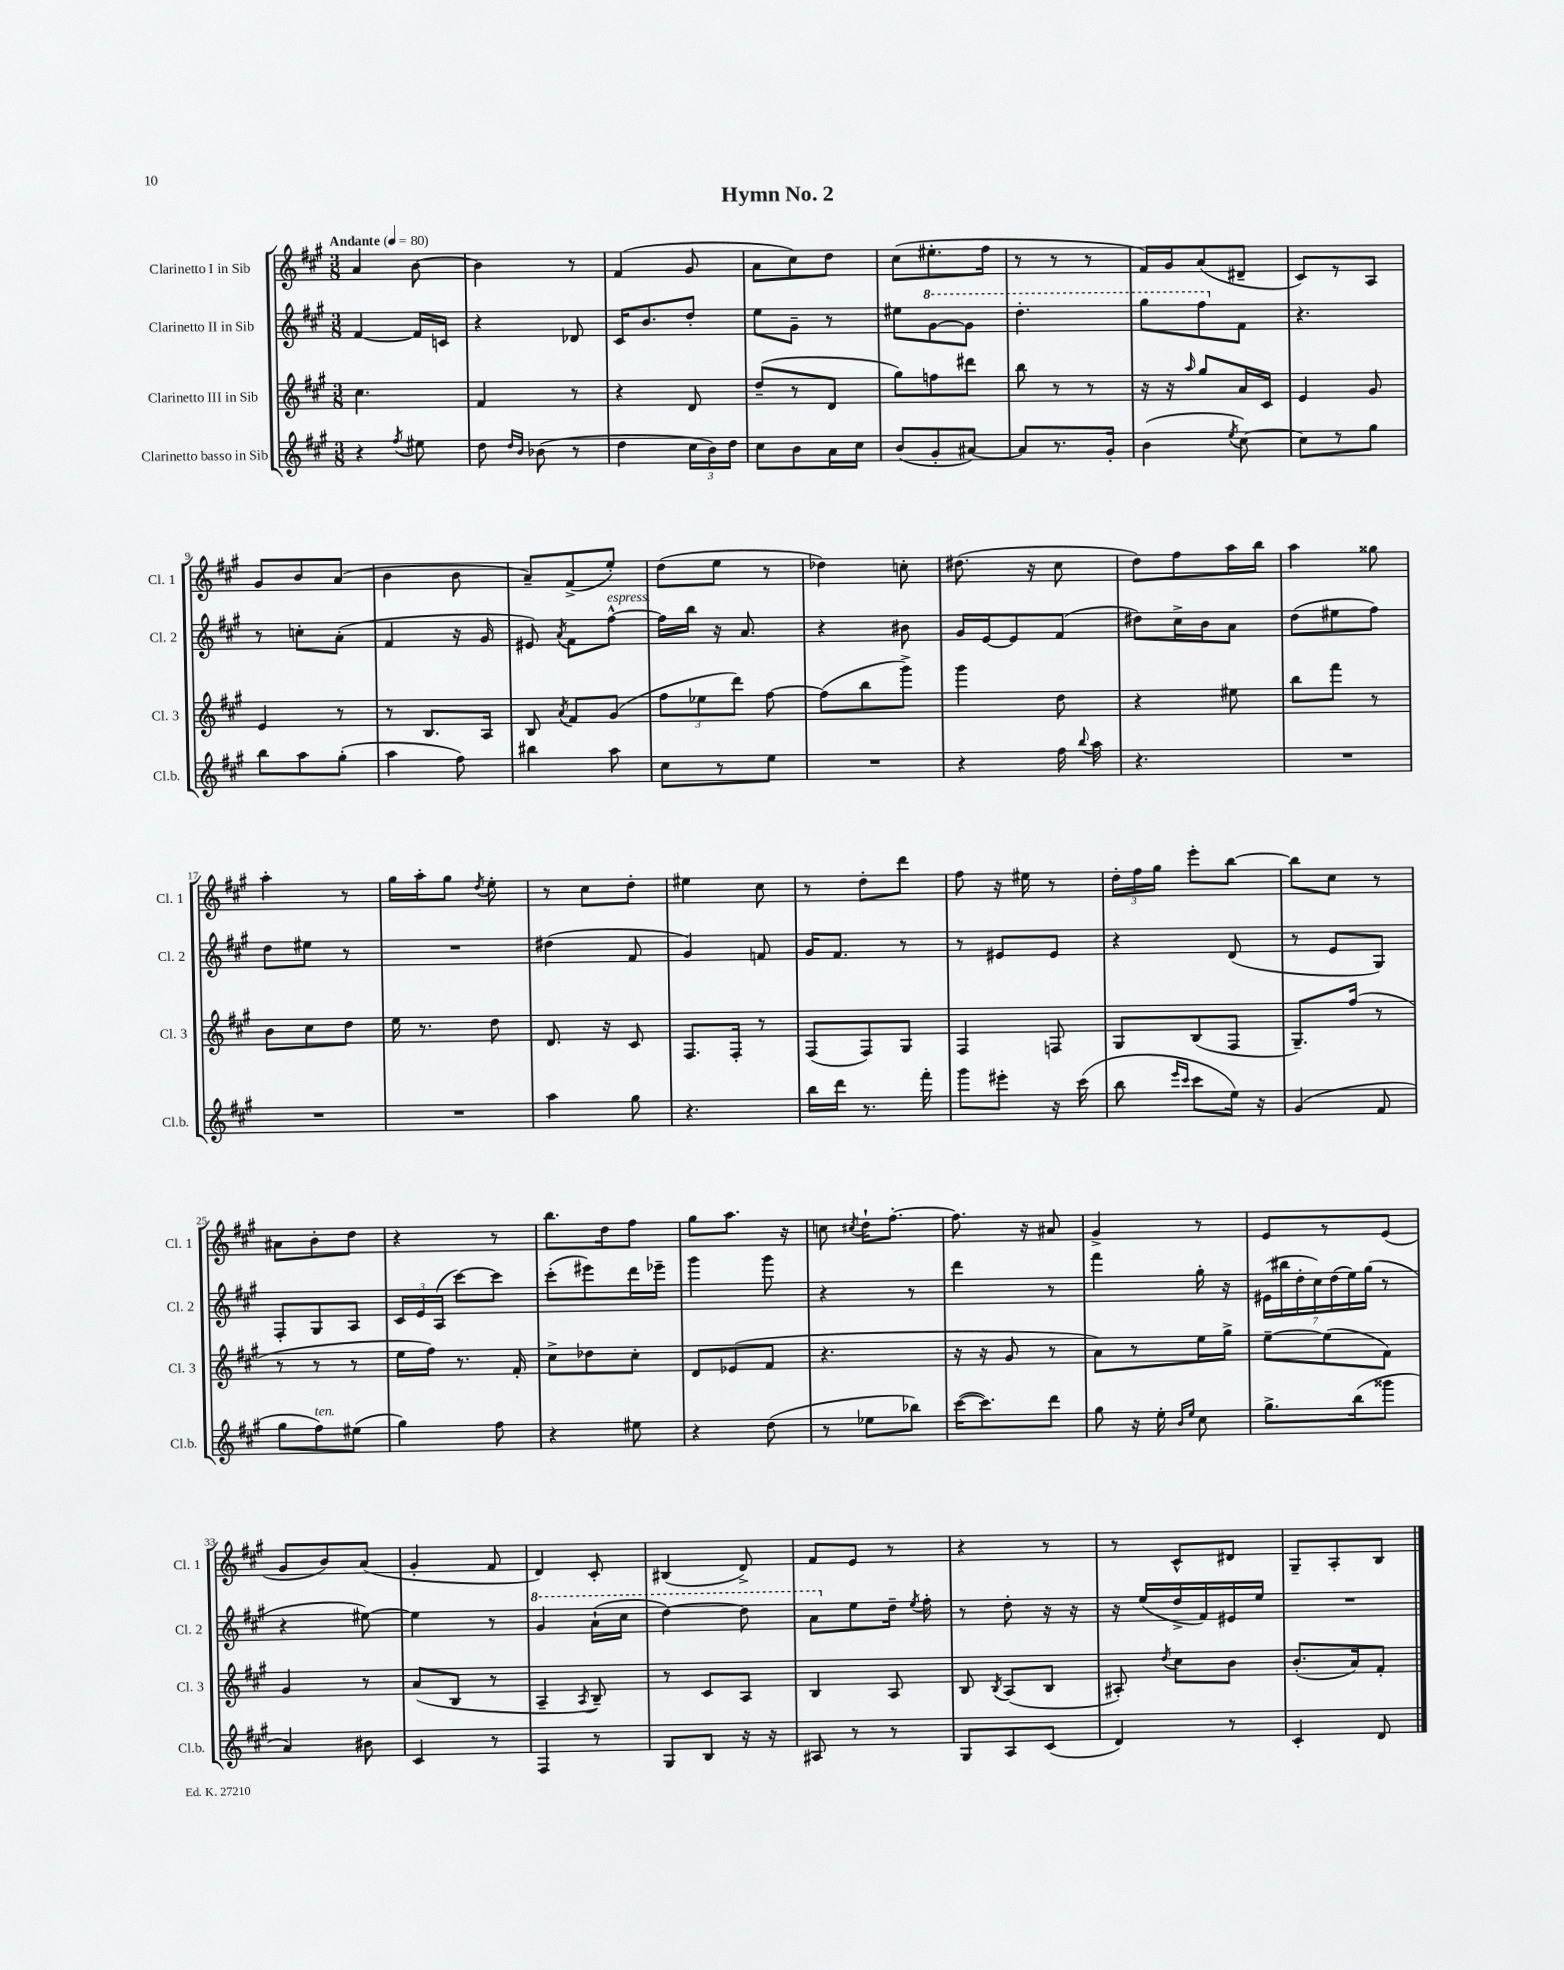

**kern	**kern	**kern	**kern
*part4	*part3	*part2	*part1
*staff4	*staff3	*staff2	*staff1
*I"Clarinetto basso in Sib	*I"Clarinetto III in Sib	*I"Clarinetto II in Sib	*I"Clarinetto I in Sib
*I'Cl.b.	*I'Cl. 3	*I'Cl. 2	*I'Cl. 1
*clefG2	*clefG2	*clefG2	*clefG2
*k[f#c#g#]	*k[f#c#g#]	*k[f#c#g#]	*k[f#c#g#]
*M3/8	*M3/8	*M3/8	*M3/8
*MM80	*MM80	*MM80	*MM80
=1	=1	=1	=1
!	!	!	!LO:TX:a:B:t=Andante
4r	4.cc#\	[4f#/	4a/
8qff#/	.	.	.
8ee#X\	.	16f#/LL]	[8b\
.	.	16cn/JJ	.
=2	=2	=2	=2
8dd\	4f#/	4r	4b\]
16qqdd/LL	.	.	.
16qqb/JJ	.	.	.
(8b-X\	.	.	.
8r	8r	8d-X/	8r
=3	=3	=3	=3
4dd\	4r	16c#/KL	(4f#/
.	.	8.b/	.
24cc#\LL	8d/	8dd'/J	8g#/
24b\)	.	.	.
24dd\JJ	.	.	.
=4	=4	=4	=4
8cc#\L	(8dd~/L	8ee\L	8a\L
8b\	8r	8g#~\J	8cc#\)
16a\L	8d/J	8r	8dd\J
16cc#\JJ	.	.	.
=5	=5	=5	=5
(8b/L	8gg#\L)	8ee#X\L	(8cc#\L
*	*	*8va	*
8g#'/	8ffn\	[8gg#\	8.ee#X'\
[8a#X/J)	8ddd#X\J	8gg#\J]	.
.	.	.	16ff#\Jk
=6	=6	=6	=6
8a#/L]	8bb\	4.ddd'\	8r
8.r	8r	.	8r
.	8r	.	8r
16g#'/Jk	.	.	.
=7	=7	=7	=7
(4b\	16r	8ggg#\L	16f#/LL)
.	16r	.	16g#/J
.	16qqaa/	.	.
.	8gg#/L	8fff#\	(8a/
8qee/	.	.	.
*	*	*X8va	*
[8cc#\)	16a/L	8f#\J	8d#X~/J
.	16c#/JJ	.	.
=8	=8	=8	=8
8cc#\L]	4e/	4.r	8c#/L)
8r	.	.	8r
8gg#\J	8g#/	.	8A/J
!!LO:LB:g=z
=9	=9	=9	=9
8bb\L	4e/	8r	8g#/L
8aa\	.	8ccn'\L	8b/
(8gg#'\J	8r	(8a'\J	(8a/J
=10	=10	=10	=10
4aa\	8r	4f#/	4b\
.	8.B/L	.	.
8ff#\)	.	16r	8b\
.	16A/Jk	16g#/	.
=11	=11	=11	=11
4bb#X\	8B/	8e#X/)	8a~/L)
.	8qa/	8qa/	.
.	8f#/L	8f#\L	(8f#^/
!	!	!LO:TX:a:i:t=espress.	!
8aa\	(8g#/J	[8ff#^^\J	8ee'/J)
=12	=12	=12	=12
8cc#\L	12ff#\L	16ff#\LL]	(8dd\L
.	.	16bb\JJ	.
.	12ee-X\	.	.
8r	.	16r	8ee\J
.	12ddd\J)	.	.
.	.	8.a/	.
8ee\J	[8ff#\	.	8r
=13	=13	=13	=13
4.r	(8ff#\L]	4r	4dd-X\)
.	8bb\	.	.
.	8ggg#^\J)	8b#X\	8ccn'\
=14	=14	=14	=14
4r	4ggg#\	16g#/LL	(8.dd#X\
.	.	[16e/J	.
.	.	8e/]	.
.	.	.	16r
16ff#\	8dd\	(8f#/J	8cc#\
8qqbb/	.	.	.
16aa\	.	.	.
=15	=15	=15	=15
4.r	4r	8dd#X\L)	8dd\L)
.	.	16cc#^\L	8ff#\
.	.	16b\J	.
.	8ee#X\	8a\J	16aa\L
.	.	.	16bb\JJ
=16	=16	=16	=16
4.r	8bb\L	(8dd\L	4aa\
.	8fff#\J	8ee#X\	.
.	8r	8ff#\J)	8gg##X\
!!LO:LB:g=z
=17	=17	=17	=17
4.r	8b\L	8dd\L	4aa'\
.	8cc#\	8ee#X\J	.
.	8dd\J	8r	8r
=18	=18	=18	=18
4.r	16ee\	4.r	16gg#\LL
.	8.r	.	16aa'\J
.	.	.	8gg#\J
.	.	.	8qdd/
.	8dd\	.	8ee'\
=19	=19	=19	=19
4aa\	8.d/	(4dd#X\	8r
.	.	.	8cc#\L
.	16r	.	.
8gg#\	8c#/	8f#/	8dd'\J
=20	=20	=20	=20
4.r	8.F#/L	4g#/)	4ee#X\
.	16F#'/Jk	.	.
.	8r	8fn/	8cc#\
=21	=21	=21	=21
16bb\LL	(8F#/L	16g#/KL	8r
16ddd\JJ	.	8.f#/J	.
8.r	8F#/)	.	8dd'\L
.	8G#/J	8r	8ddd\J
16fff#'\	.	.	.
=22	=22	=22	=22
8ggg#\L	4F#/	8r	8ff#\
8eee#X'\J	.	8e#X/L	16r
.	.	.	16ee#X\
16r	8Fn/	8e#/J	8r
(16ccc#\	.	.	.
=23	=23	=23	=23
8bb\	8G#/L	4r	24dd'\LL
.	.	.	24ff#\
.	.	.	24gg#\JJ
16qqeee/LL	.	.	.
16qqccc#/JJ	.	.	.
8ccc#\L	(8B/	.	8eee'\L
16ee\Jk)	8F#/J	(8d/	[8bb\J
16r	.	.	.
=24	=24	=24	=24
(4g#/	8.G#~/L)	8r	8bb\L]
.	.	8e/L	8cc#\J
.	(16ff#/Jk	.	.
8f#/	8r	8G#/J)	8r
!!LO:LB:g=z
=25	=25	=25	=25
8gg#\L	8r	8F#'/L	8a#X\L
!LO:TX:a:i:t=ten.	!	!	!
8ff#\)	8r	8G#/	8b'\
(8ee#X\J	8r	8A/J	8dd\J
=26	=26	=26	=26
4gg#\)	16ee\LL	24c#/LL	4r
.	.	24e/	.
.	16ff#\JJ)	.	.
.	.	(24A/JJ	.
.	8.r	[8ccc#\L)	.
8ff#\	.	8ccc#\J]	8r
.	16f#'/	.	.
=27	=27	=27	=27
4r	8cc#^\L	(8ccc#'\L	8.bb\L
.	8dd-X\	8eee#X\)	.
.	.	.	16dd\k
8ee#X\	8cc#'\J	16ddd\L	8ff#\J
.	.	16eee-X~\JJ	.
=28	=28	=28	=28
4r	8d/L	4ggg#\	8gg#\L
.	(8e-X/	.	8.aa\J
(8dd\	8f#/J	8ggg#\	.
.	.	.	16r
=29	=29	=29	=29
8r	4.r	4r	8ccn\
.	.	.	8qcc#X/
8ee-X\L	.	.	16dd`\KL
.	.	.	[8.ff#'\J
8bb-X\J)	.	8r	.
=30	=30	=30	=30
([16ccc#\KL	16r	4ddd\	8.ff#\]
8.ccc#\])	16r	.	.
.	8g#/	.	.
.	.	.	16r
8ddd\J	8r	8r	8a#X/
=31	=31	=31	=31
8gg#\	8a\L)	4fff#\	4g#^/
16r	8r	.	.
16ee'\	.	.	.
16qqb/LL	.	.	.
16qqee/JJ	.	.	.
8cc#\	16ee\L	16gg#'\	8r
.	16gg#^\JJ	16r	.
=32	=32	=32	=32
8.gg#^\L	[8ee~\L	(28e#X\LL	8e/L
.	.	28bb#X\	.
.	.	28dd'\	.
.	.	28cc#\)	.
.	(8ee\]	.	8r
.	.	(28dd\	.
.	.	28ee\)	.
(16bb\k	.	.	.
.	.	(28gg#\JJ	.
8ggg##X\J	8f#\J)	8r	(8e/J
!!LO:LB:g=z
=33	=33	=33	=33
4a/)	4g#/	4r	8g#/L
.	.	.	8b/)
8b#X\	8r	[8ee#X\)	(8a/J
=34	=34	=34	=34
4c#/	(8a/L	4ee#\]	4g#'/
.	8B/J	.	.
8r	8r	8r	8f#/
=35	=35	=35	=35
*	*	*8va	*
4F#/	4A~/	4gg#/	4d/)
.	8qA/	.	.
8r	8B~/)	(16aa`\LL	8c#'/
.	.	16ccc#\JJ	.
=36	=36	=36	=36
8G#/L	8r	[4ddd\)	(4B#X/
8B/J	8c#/L	.	.
16r	8A/J	8ddd\]	8d^/)
16r	.	.	.
=37	=37	=37	=37
8A#X/	4B/	8aa\L	8f#/L
*	*	*X8va	*
8r	.	8ee\	8e/J
8r	8A/	16dd~\Jk	8r
.	.	8qee/	.
.	.	16ff#'\	.
=38	=38	=38	=38
8G#/L	8B/	8r	4r
.	8qB/	.	.
8A/	(8A/L	8dd'\	.
(8c#/J	8B/J	16r	8r
.	.	16r	.
=39	=39	=39	=39
4d/)	8A#X'/)	16r	8r
.	.	(16ee/LL	.
.	8qdd/	.	.
.	8cc#\L	16dd^/	8c#^^/L
.	.	16f#/)	.
8r	8b\J	16e#X/	8d#X/J
.	.	16ee/JJ	.
=40	=40	=40	=40
4c#'/	(8.b'/L	4.r	8G#~/L
.	.	.	8A'/
.	16a/k)	.	.
8d/	8f#'/J	.	8B/J
==	==	==	==
*-	*-	*-	*-
